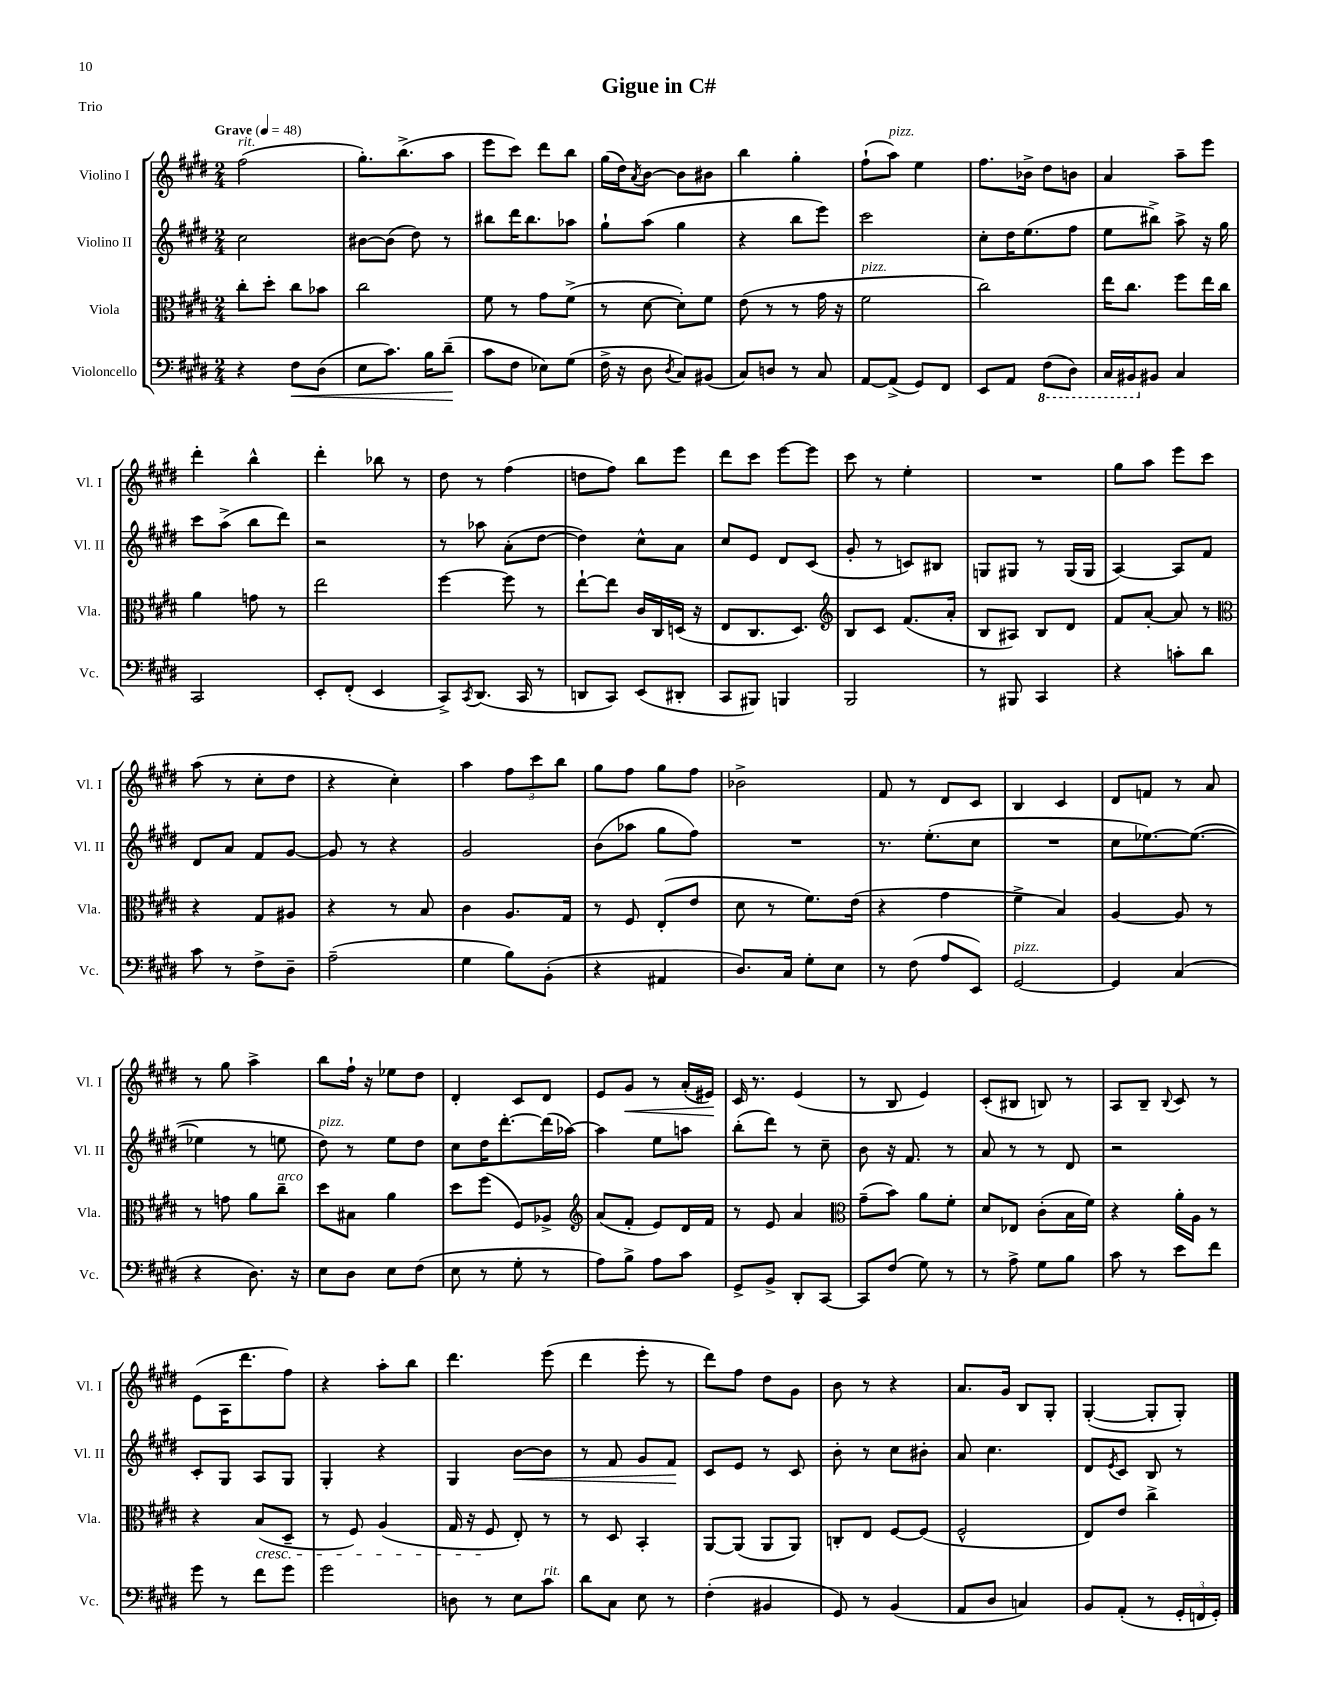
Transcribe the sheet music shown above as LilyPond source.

\header { title = "Gigue in C#" piece = "Trio" }
<<
\new StaffGroup <<
\new Staff = "s0" \with { instrumentName = "Violino I" shortInstrumentName = "Vl. I" } {
    \clef treble \key e \major \numericTimeSignature \time 2/4 \tempo "Grave" 4 = 48
    fis''2^\markup { \italic "rit." }( |
    gis''8.-.) b''8.->( a''8 |
    e'''8 cis'''8) dis'''8 b''8 |
    gis''16( dis''16) \acciaccatura { a'8 } b'8~ b'8 bis'8 |
    b''4 gis''4-. |
    fis''8-!( a''8^\markup { \italic "pizz." }) e''4 |
    fis''8. bes'16-> dis''8 b'8 |
    a'4 a''8-- e'''8 |
    dis'''4-. b''4-^ |
    dis'''4-. bes''8 r8 |
    dis''8 r8 fis''4( |
    d''8 fis''8) b''8 e'''8 |
    dis'''8 cis'''8 e'''8~ e'''8 |
    cis'''8 r8 e''4-. |
    R2 |
    gis''8 a''8 e'''8 cis'''8 |
    a''8( r8 cis''8-. dis''8 |
    r4 cis''4-.) |
    a''4 \tuplet 3/2 { fis''8 cis'''8 b''8 } |
    gis''8 fis''8 gis''8 fis''8 |
    bes'2-> |
    fis'8 r8 dis'8 cis'8 |
    b4 cis'4 |
    dis'8 f'8 r8 a'8 |
    r8 gis''8 a''4-> |
    b''8 fis''16-! r16 ees''8 dis''8 |
    dis'4-. cis'8 dis'8 |
    e'8 gis'8\< r8 a'16-.( eis'16\!) |
    cis'16 r8. e'4( |
    r8 b8 e'4) |
    cis'8-.( bis8 b8) r8 |
    a8 b8-- \appoggiatura { b8 } cis'8 r8 |
    e'8( a16 dis'''8. fis''8) |
    r4 a''8-. b''8 |
    dis'''4. e'''8( |
    dis'''4 e'''8-. r8 |
    dis'''8) fis''8 dis''8 gis'8 |
    b'8 r8 r4 |
    a'8. gis'16 b8 gis8-. |
    gis4~-.( gis8-. gis8-.) \bar "|." |
}
\new Staff = "s1" \with { instrumentName = "Violino II" shortInstrumentName = "Vl. II" } {
    \clef treble \key e \major \numericTimeSignature \time 2/4
    cis''2 |
    bis'8~ bis'8( dis''8) r8 |
    bis''8 dis'''16 bis''8. aes''8 |
    gis''8-! a''8( gis''4 |
    r4 b''8 e'''8) |
    cis'''2 |
    cis''8-. dis''16 e''8.( fis''8 |
    e''8 bis''8->) a''8-> r16 gis''16 |
    cis'''8 a''8->( b''8 dis'''8) |
    r2 |
    r8 aes''8 a'8-.( dis''8~ |
    dis''4) cis''8-^ a'8 |
    cis''8 e'8 dis'8 cis'8( |
    gis'8-. r8 c'8) bis8 |
    g8 gis8 r8 gis16( gis16 |
    a4~) a8 fis'8 |
    dis'8 a'8 fis'8 gis'8~ |
    gis'8 r8 r4 |
    gis'2 |
    b'8( aes''8 gis''8 fis''8) |
    R2 |
    r8. e''8.-.( cis''8 |
    R2 |
    cis''8 ees''8.~) ees''8.~( |
    ees''4 r8 e''8 |
    dis''8^\markup { \italic "pizz." }) r8 e''8 dis''8 |
    cis''8 dis''16 dis'''8.~-. dis'''16( aes''16~) |
    aes''4 e''8 a''8 |
    b''8-.( dis'''8) r8 cis''8-- |
    b'8 r16 fis'8. r8 |
    a'8 r8 r8 dis'8 |
    r2 |
    cis'8-. gis8 a8 gis8 |
    gis4-. r4 |
    gis4 b'8~\< b'8 |
    r8 fis'8 gis'8 fis'8\! |
    cis'8 e'8 r8 cis'8 |
    b'8-. r8 cis''8 bis'8-. |
    a'8 cis''4. |
    dis'8 \acciaccatura { e'8 } cis'8 b8 r8 \bar "|." |
}
\new Staff = "s2" \with { instrumentName = "Viola" shortInstrumentName = "Vla." } {
    \clef alto \key e \major \numericTimeSignature \time 2/4
    cis''8-. dis''8-. cis''8 bes'8 |
    cis''2 |
    fis'8 r8 gis'8 fis'8->( |
    r8 dis'8~ dis'8-.) fis'8 |
    e'8( r8 r8 gis'16 r16 |
    fis'2^\markup { \italic "pizz." } |
    cis''2) |
    e''16 cis''8. fis''8 e''16 cis''16 |
    a'4 g'8 r8 |
    e''2 |
    fis''4~ fis''8 r8 |
    e''8~-! e''8 cis'16 cis16 d16( r16 |
    e8 cis8. dis8.) |
    \clef treble b8 cis'8 fis'8.( a'16-. |
    b8 ais8) b8 dis'8 |
    fis'8 a'8~-. a'8 r8 |
    \clef alto r4 gis8 ais8 |
    r4 r8 b8 |
    cis'4 a8. gis16 |
    r8 fis8 e8-.( e'8 |
    dis'8 r8 fis'8.) e'16( |
    r4 gis'4 |
    fis'4-> b4) |
    a4~ a8 r8 |
    r8 g'8 a'8 cis''8--^\markup { \italic "arco" } |
    dis''8 bis8 a'4 |
    dis''8 fis''8( fis8) aes8-> |
    \clef treble a'8( fis'8-. e'8) dis'16 fis'16 |
    r8 e'8 a'4 |
    \clef alto gis'8--( b'8) a'8 fis'8-. |
    dis'8 ees8 cis'8-.( b16 fis'16) |
    r4 a'16-. a16 r8 |
    r4 b8\cresc( dis8-- |
    r8 fis8) a4( |
    gis16 r16 fis8\! e8-.) r8 |
    r8 dis8 b,4-. |
    a,8~ a,8( a,8 a,8) |
    c8-. e8 fis8~ fis8( |
    fis2-^ |
    e8) e'8 cis''4-> \bar "|." |
}
\new Staff = "s3" \with { instrumentName = "Violoncello" shortInstrumentName = "Vc." } {
    \clef bass \key e \major \numericTimeSignature \time 2/4
    r4 fis8\< dis8( |
    e8 cis'8.) b16 dis'8--\!( |
    cis'8 fis8 ees8) gis8( |
    fis16-> r16 dis8 \acciaccatura { dis8 } cis8) bis,8( |
    cis8) d8 r8 cis8 |
    a,8~ a,8->( gis,8) fis,8 |
    e,8 a,8 \ottava #-1 fis,8( dis,8) |
    cis,16 bis,,16 \ottava #0 bis,8 cis4 |
    cis,2 |
    e,8-. fis,8-.( e,4 |
    cis,8->) \acciaccatura { cis,8 } dis,8.( cis,16 r8 |
    d,8 cis,8) e,8( dis,8-. |
    cis,8 bis,,8) b,,4 |
    b,,2 |
    r8 bis,,8 cis,4 |
    r4 c'8-. dis'8 |
    cis'8 r8 fis8-> dis8-- |
    a2--( |
    gis4 b8) b,8-.( |
    r4 ais,4 |
    dis8.) cis16 gis8-. e8 |
    r8 fis8( a8 e,8) |
    gis,2~^\markup { \italic "pizz." } |
    gis,4 cis4( |
    r4 dis8.) r16 |
    e8 dis8 e8 fis8( |
    e8 r8 gis8-. r8 |
    a8) b8-> a8 cis'8 |
    gis,8-> b,8-> dis,8-. cis,8~ |
    cis,8 fis8( gis8) r8 |
    r8 a8-> gis8 b8 |
    cis'8 r8 e'8 fis'8 |
    gis'8 r8 fis'8 gis'8 |
    gis'2 |
    d8 r8 e8 cis'8^\markup { \italic "rit." } |
    dis'8 cis8 e8 r8 |
    fis4-.( bis,4 |
    gis,8) r8 b,4( |
    a,8 dis8 c4) |
    b,8 a,8-.( r8 \tuplet 3/2 { gis,16-. f,16 gis,16-.) } \bar "|." |
}
>>
>>
\layout { \context { \Score \remove "Bar_number_engraver" } }
